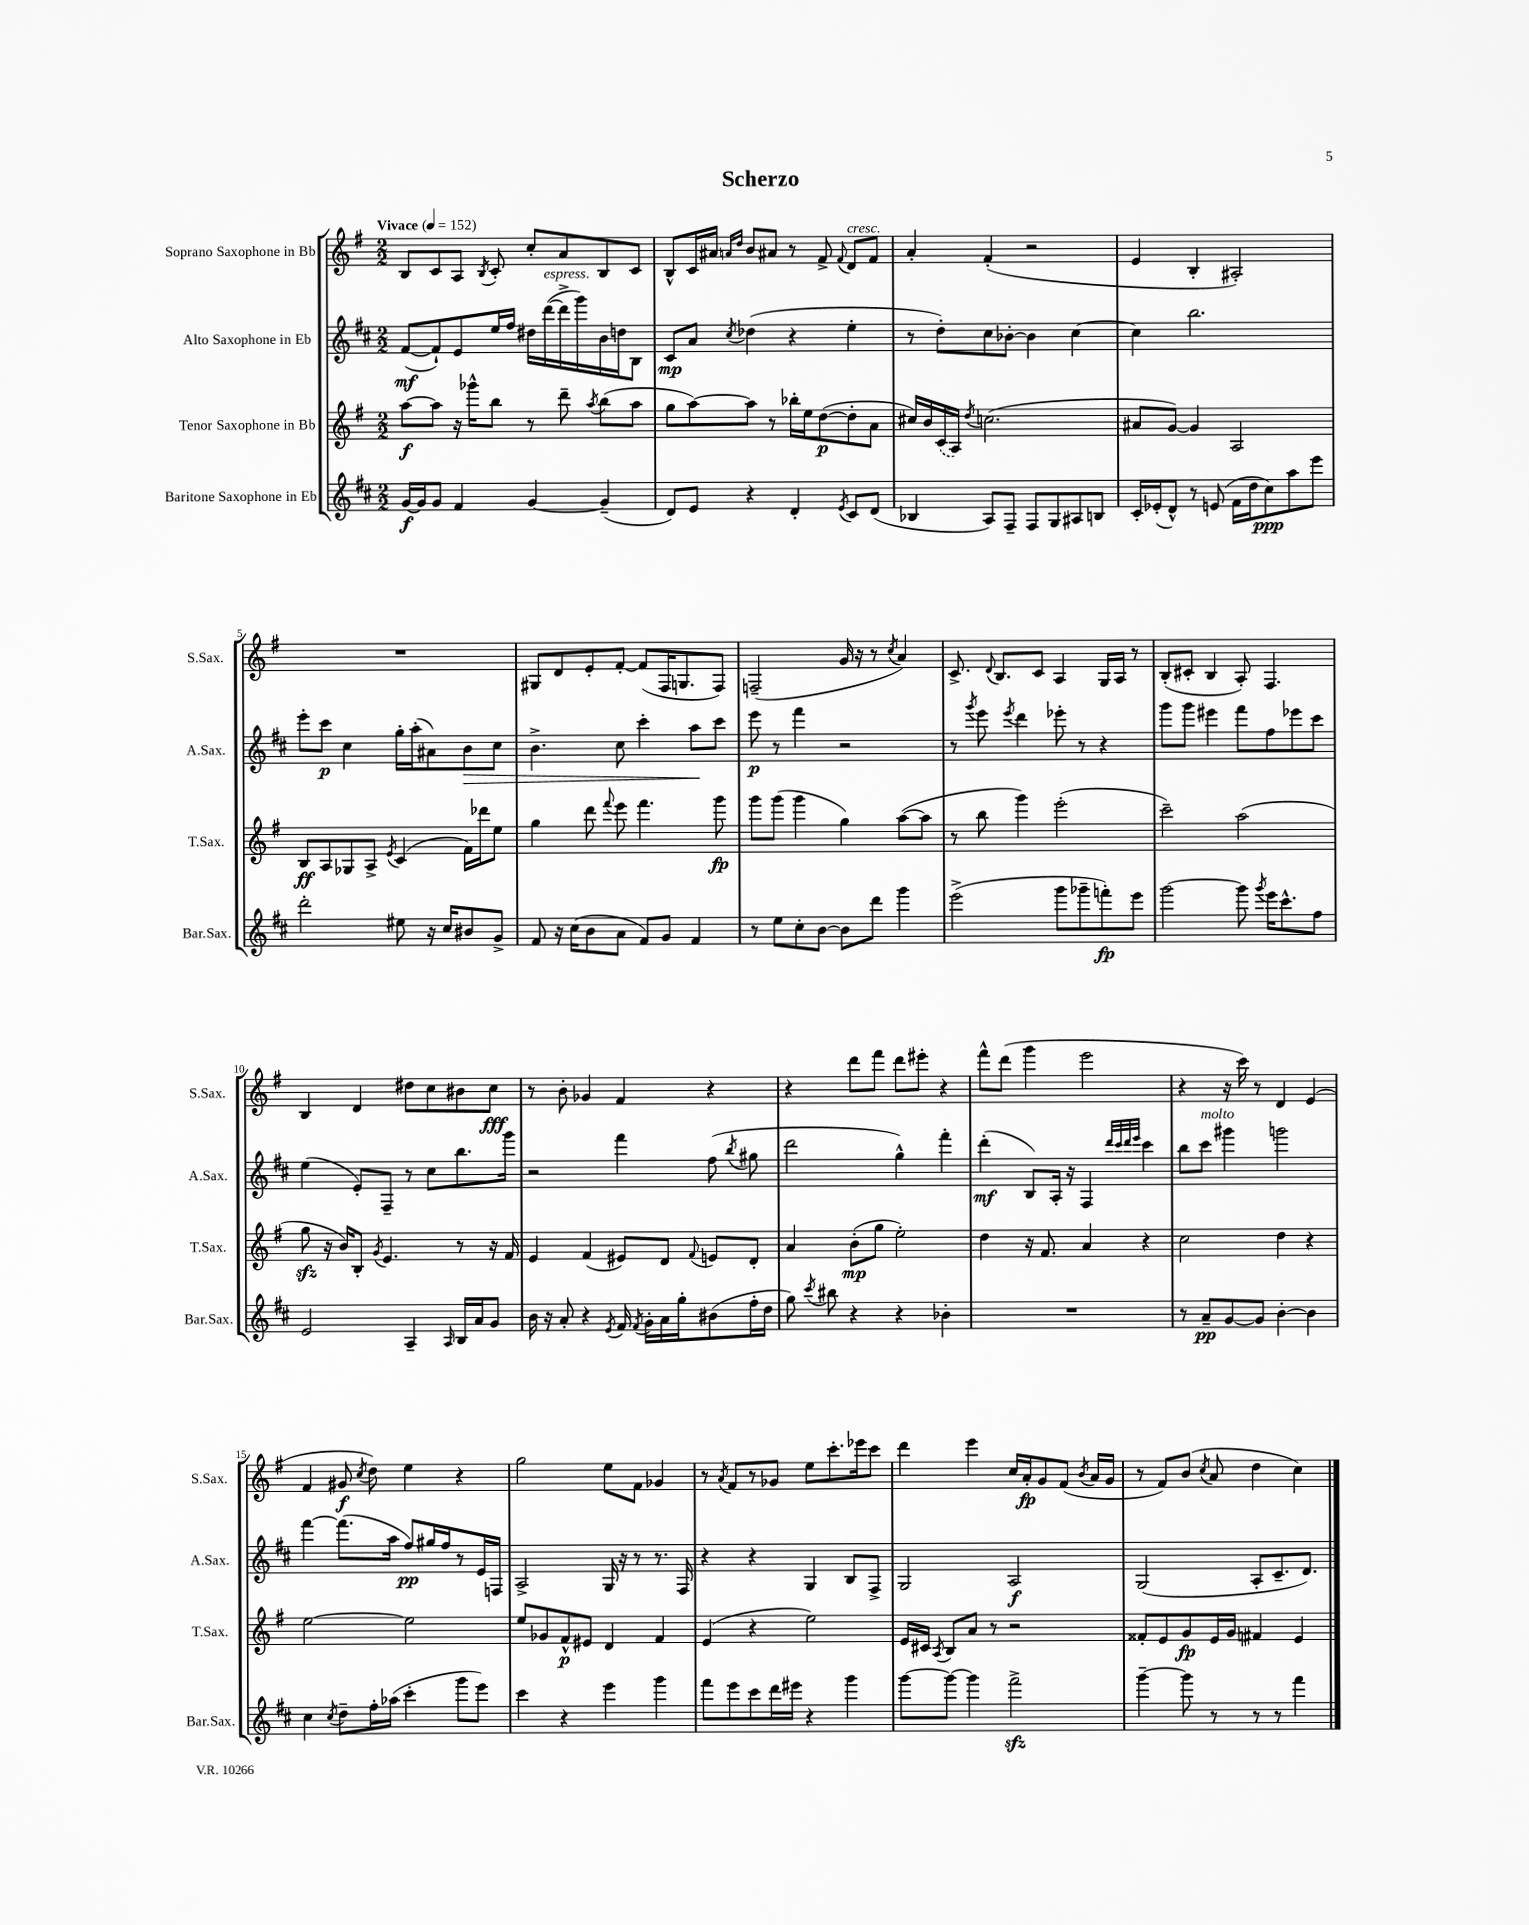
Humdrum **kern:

**kern	**dynam	**kern	**dynam	**kern	**dynam	**kern	**dynam
*part4	*part4	*part3	*part3	*part2	*part2	*part1	*part1
*staff4	*staff4	*staff3	*staff3	*staff2	*staff2	*staff1	*staff1
*I"Baritone Saxophone in Eb	*	*I"Tenor Saxophone in Bb	*	*I"Alto Saxophone in Eb	*	*I"Soprano Saxophone in Bb	*
*I'Bar.Sax.	*	*I'T.Sax.	*	*I'A.Sax.	*	*I'S.Sax.	*
*clefG2	*	*clefG2	*	*clefG2	*	*clefG2	*
*k[f#c#]	*	*k[f#]	*	*k[f#c#]	*	*k[f#]	*
*M2/2	*	*M2/2	*	*M2/2	*	*M2/2	*
*MM152	*	*MM152	*	*MM152	*	*MM152	*
=1	=1	=1	=1	=1	=1	=1	=1
!	!	!	!	!	!	!LO:TX:a:B:t=Vivace	!
[16g/LL	f	[8aa\L	f	([8f#/L	mf	8B/L	.
16g/J]	.	.	.	.	.	.	.
8g/J	.	8aa\J]	.	8f#`/])	.	8c/	.
4f#/	.	16r	.	8e/	.	8A/J	.
.	.	16ggg-X^^\KL	.	.	.	.	.
.	.	.	.	.	.	8qB/	.
.	.	8bb\J	.	16ee/L	.	8c'/	.
.	.	.	.	16ff#/JJ	.	.	.
[4g/	.	8r	.	16dd#X\LL	.	8cc'/L	.
!	!	!	!	!LO:TX:a:i:t=espress.	!	!	!
.	.	.	.	([16ddd\	.	.	.
.	.	8ddd~\	.	16ddd^\]	.	8a/	.
.	.	.	.	16ggg\)	.	.	.
.	.	8qaa/	.	.	.	.	.
(4g~/]	.	(8bb\L	.	16b\	.	8B/	.
.	.	.	.	16ddn\J	.	.	.
.	.	8aa\J	.	8B\J	.	8c/J	.
=2	=2	=2	=2	=2	=2	=2	=2
8d/L)	.	8gg\L	.	8c#/L	mp	8B^^/L	.
8e/J	.	[8aa\)	.	8a/J	.	16c/L	.
.	.	.	.	.	.	16a#X/JJ	.
.	.	.	.	.	.	16qqan/LL	.
.	.	.	.	8qcc#/	.	16qqdd/JJ	.
4r	.	8aa\J]	.	(4dd-X\	.	8b/L	.
.	.	8r	.	.	.	8a#X/J	.
4d'/	.	16bb-X'\LL	.	4r	.	8r	.
.	.	16ee\J	.	.	.	.	.
.	.	([8dd\	p	.	.	8f#^/	.
8qe/	.	.	.	.	.	8qqf#/	.
!	!	!	!	!	!	!LO:TX:a:i:t=cresc.	!
8c#/L	.	8dd'\]	.	4ee'\	.	8d/L	.
(8d/J	.	8a\J	.	.	.	8f#/J	.
=3	=3	=3	=3	=3	=3	=3	=3
4B-X/	.	16cc#X/LL)	.	8r	.	4a'/	.
.	.	16b/	.	.	.	.	.
.	.	(16c/	.	8dd'\L)	.	.	.
.	.	16A/JJ)	.	.	.	.	.
.	.	8qdd/	.	.	.	.	.
8A/L)	.	(2.ccn\	.	8cc#\	.	(4f#'/	.
8F#~/J	.	.	.	[8b-X'\J	.	.	.
8F#/L	.	.	.	4b-\]	.	2r	.
8G/	.	.	.	.	.	.	.
8A#X/	.	.	.	[4cc#\	.	.	.
8Bn/J	.	.	.	.	.	.	.
=4	=4	=4	=4	=4	=4	=4	=4
16c#'/LL	.	8a#X/L	.	4cc#\]	.	4e/	.
(16e-X'/J	.	.	.	.	.	.	.
8d^^/J)	.	[8g/J)	.	.	.	.	.
8r	.	4g/]	.	2.bb\	.	4B'/	.
(8en/	.	.	.	.	.	.	.
16f#\LL	.	2A/	.	.	.	2A#X'/)	.
16dd\J	.	.	.	.	.	.	.
8cc#\)	ppp	.	.	.	.	.	.
8aa\	.	.	.	.	.	.	.
8eee\J	.	.	.	.	.	.	.
!!LO:LB:g=z
=5	=5	=5	=5	=5	=5	=5	=5
2ddd'\	.	8B/L	ff	8eee'\L	.	1r	.
.	.	8A/	.	8ccc#\J	p	.	.
.	.	8G-X/	.	4cc#\	.	.	.
.	.	8A^/J	.	.	.	.	.
.	.	8qe/	.	.	.	.	.
8ee#X\	.	(4c/	.	16gg'\LL	.	.	.
.	.	.	.	(16aa'\J	.	.	.
16r	.	.	.	8a#X\)	.	.	.
16cc#/KL	.	.	.	.	.	.	.
!	!	!	!	!	!LO:HP:b	!	!
8b#X/	.	16f#\LL)	.	8b\	>	.	.
.	.	16ddd-X\J	.	.	.	.	.
8g^/J	.	8ee\J	.	8cc#\J	.	.	.
=6	=6	=6	=6	=6	=6	=6	=6
8f#/	.	4gg\	.	4.b^\	.	8G#X/L	.
16r	.	.	.	.	.	8d/	.
(16cc#\KL	.	.	.	.	.	.	.
8b\	.	8ddd\	.	.	.	8e'/	.
.	.	8qqfff#/	.	.	.	.	.
8a\J	.	8eee\	.	8cc#\	.	[8f#'/J	.
8f#/L)	.	4.fff#\	.	4ccc#'\	.	(8f#/L]	.
8g/J	.	.	.	.	.	16F#/K	.
.	.	.	.	.	.	8.Gn/	.
4f#/	.	.	.	8aa\L	.	.	.
.	.	8ggg\	fp	8ccc#\J	]	8F#/J)	.
=7	=7	=7	=7	=7	=7	=7	=7
8r	.	8ggg\L	.	8eee\	p	(2Fn~/	.
8ee\L	.	(8ggg\J	.	8r	.	.	.
8cc#'\	.	4ggg\	.	4fff#\	.	.	.
[8b\J	.	.	.	.	.	.	.
8b\L]	.	4gg\)	.	2r	.	16g/	.
.	.	.	.	.	.	16r	.
8ddd\J	.	.	.	.	.	8r	.
.	.	.	.	.	.	8qcc/	.
4ggg\	.	([8aa\L	.	.	.	4a/)	.
.	.	8aa\J]	.	.	.	.	.
=8	=8	=8	=8	=8	=8	=8	=8
(2eee^\	.	8r	.	8r	.	8.c^/	.
.	.	.	.	8qggg/	.	.	.
.	.	8bb\	.	8eee\	.	.	.
.	.	.	.	.	.	8qqd/	.
.	.	.	.	.	.	8.B/L	.
.	.	.	.	8qeee/	.	.	.
.	.	4ggg\)	.	4ddd\	.	.	.
.	.	.	.	.	.	8c/J	.
8ggg\L	.	(2eee'\	.	8eee-X'\	.	4A/	.
8ggg-X~\	.	.	.	8r	.	.	.
8fffn'\)	fp	.	.	4r	.	16G/LL	.
.	.	.	.	.	.	16A/JJ	.
8eee\J	.	.	.	.	.	8r	.
=9	=9	=9	=9	=9	=9	=9	=9
[2ggg\	.	2ccc~\)	.	8ggg\L	.	(8B'/L	.
.	.	.	.	8ggg\J	.	8c#X'/J	.
.	.	.	.	4eee#X\	.	4B/	.
8ggg\]	.	(2aa\	.	8fff#\L	.	8A'/)	.
8qggg/	.	.	.	.	.	.	.
16eee\KL	.	.	.	8ff#\	.	4.F#/	.
8.ccc#^^\	.	.	.	.	.	.	.
.	.	.	.	8eee-X\	.	.	.
8ff#\J	.	.	.	8ccc#\J	.	.	.
!!LO:LB:g=z
=10	=10	=10	=10	=10	=10	=10	=10
2e/	.	8ggzz\	.	(4ee\	.	4B/	.
.	.	16r	.	.	.	.	.
.	.	16b/KL)	.	.	.	.	.
.	.	8B'/J	.	8e'/L)	.	4d/	.
.	.	8qg/	.	.	.	.	.
.	.	4.e/	.	8F#~/J	.	.	.
4A~/	.	.	.	8r	.	8dd#X\L	.
.	.	.	.	8cc#\L	.	8cc\	.
16qqA/	.	.	.	.	.	.	.
16B/LL	.	8r	.	8.bb\	.	8b#X\	.
16a/J	.	.	.	.	.	.	.
8g/J	.	16r	.	.	.	8cc\J	fff
.	.	16f#/	.	16ggg\Jk	.	.	.
=11	=11	=11	=11	=11	=11	=11	=11
16b\	.	4e/	.	2r	.	8r	.
16r	.	.	.	.	.	.	.
8a'/	.	.	.	.	.	8b'\	.
4r	.	(4f#/	.	.	.	4g-X/	.
8qe/	.	.	.	.	.	.	.
16f#/	.	8e#X/L)	.	4fff#\	.	4f#/	.
8qf#/	.	.	.	.	.	.	.
16g'\LL	.	.	.	.	.	.	.
16a\	.	8d/J	.	.	.	.	.
16gg'\J	.	.	.	.	.	.	.
.	.	8qqf#/	.	.	.	.	.
(8b#X\	.	8en/L	.	(8ff#\	.	4r	.
.	.	.	.	8qbb/	.	.	.
16ff#'\L	.	8d'/J	.	8gg#X\	.	.	.
16dd\JJ	.	.	.	.	.	.	.
=12	=12	=12	=12	=12	=12	=12	=12
8gg\)	.	4a/	.	2ddd\	.	4r	.
8qccc#/	.	.	.	.	.	.	.
8bb#X\	.	.	.	.	.	.	.
4r	.	(8b'\L	mp	.	.	8ddd\L	.
.	.	8gg\J	.	.	.	8fff#\J	.
4r	.	2ee'\)	.	4gg^^\)	.	8ddd\L	.
.	.	.	.	.	.	8eee#X'\J	.
4b-X'\	.	.	.	4fff#'\	.	4r	.
=13	=13	=13	=13	=13	=13	=13	=13
1r	.	4dd\	.	(4ddd'\	mf	8fff#^^\L	.
.	.	.	.	.	.	(8ddd\J	.
.	.	16r	.	8B/L)	.	4ggg\	.
.	.	8.f#/	.	.	.	.	.
.	.	.	.	16A'/Jk	.	.	.
.	.	.	.	16r	.	.	.
.	.	4a/	.	4F#/	.	2eee\	.
.	.	.	.	32qqddd/LLL	.	.	.
.	.	.	.	32qqccc#/	.	.	.
.	.	.	.	32qqddd/	.	.	.
.	.	.	.	32qqeee/JJJ	.	.	.
.	.	4r	.	4ccc#\	.	.	.
=14	=14	=14	=14	=14	=14	=14	=14
8r	.	2cc\	.	8bb\L	.	4r	.
!	!	!	!	!LO:TX:a:i:t=molto	!	!	!
8a~/L	pp	.	.	8ccc#\J	.	.	.
[8g/	.	.	.	4ggg#X\	.	16r	.
.	.	.	.	.	.	16ccc\)	.
8g/J]	.	.	.	.	.	8r	.
[4b'\	.	4dd\	.	2gggn\	.	4d/	.
4b\]	.	4r	.	.	.	(4e/	.
!!LO:LB:g=z
=15	=15	=15	=15	=15	=15	=15	=15
4cc#\	.	[2ee\	.	[4fff#\	.	4f#/	.
8qcc#/	.	.	.	.	.	.	.
8dd~\L	.	.	.	(8.fff#\L]	.	8g#X/	f
.	.	.	.	.	.	8qcc/	.
16ff#'\L	.	.	.	.	.	8dd\)	.
(16aa-X\JJ	.	.	.	16aa\Jk	.	.	.
4ccc#'\	.	2ee\]	.	8ff#/L)	pp	4ee\	.
.	.	.	.	16gg#X/L	.	.	.
.	.	.	.	16ff#/J	.	.	.
8ggg\L	.	.	.	8r	.	4r	.
8eee\J)	.	.	.	16e/L	.	.	.
.	.	.	.	16Fn/JJ	.	.	.
=16	=16	=16	=16	=16	=16	=16	=16
4ccc#\	.	8ee/L	.	2A^/	.	2gg\	.
.	.	8g-X/	.	.	.	.	.
4r	.	8f#^^/	p	.	.	.	.
.	.	8e#X/J	.	.	.	.	.
4eee\	.	4d/	.	16G/	.	8ee\L	.
.	.	.	.	16r	.	.	.
.	.	.	.	8r	.	8f#\J	.
4ggg\	.	4f#/	.	8.r	.	4g-X/	.
.	.	.	.	16F#/	.	.	.
=17	=17	=17	=17	=17	=17	=17	=17
8fff#\L	.	(4e/	.	4r	.	8r	.
.	.	.	.	.	.	8qa/	.
8eee\	.	.	.	.	.	8f#/L	.
8ccc#\	.	4r	.	4r	.	8r	.
16ddd\L	.	.	.	.	.	8g-X/J	.
16eee#X\JJ	.	.	.	.	.	.	.
4r	.	2ee\)	.	4G/	.	8ee\L	.
.	.	.	.	.	.	8.ccc'\	.
4ggg\	.	.	.	8B/L	.	.	.
.	.	.	.	.	.	16eee-X\k	.
.	.	.	.	8F#^/J	.	8ccc\J	.
=18	=18	=18	=18	=18	=18	=18	=18
[8ggg\L	.	16e/LL	.	2G/	.	4ddd\	.
.	.	16c#X/JJ	.	.	.	.	.
.	.	8qA/	.	.	.	.	.
8ggg\J_	.	8B/L	.	.	.	.	.
4ggg\]	.	8a/J	.	.	.	4eee\	.
.	.	8r	.	.	.	.	.
2fff#zz^\	.	2r	.	2A/	f	16cc/LL	.
.	.	.	.	.	.	16a'/J	fp
.	.	.	.	.	.	8g/	.
.	.	.	.	.	.	(8f#/J	.
.	.	.	.	.	.	8qb/	.
.	.	.	.	.	.	16a/LL	.
.	.	.	.	.	.	16g/JJ	.
=19	=19	=19	=19	=19	=19	=19	=19
[4ggg~\	.	8f##X'/L	.	(2G/	.	8r	.
.	.	8e/	.	.	.	8f#/L)	.
8ggg\]	.	8g/	fp	.	.	(8b/J	.
.	.	.	.	.	.	8qcc/	.
8r	.	16e/L	.	.	.	8a/	.
.	.	16g/JJ	.	.	.	.	.
8r	.	4f#X/	.	8A'/L	.	4dd\	.
8r	.	.	.	8.c#~/	.	.	.
4fff#\	.	4e/	.	.	.	4cc\)	.
.	.	.	.	8.d/J)	.	.	.
==	==	==	==	==	==	==	==
*-	*-	*-	*-	*-	*-	*-	*-
